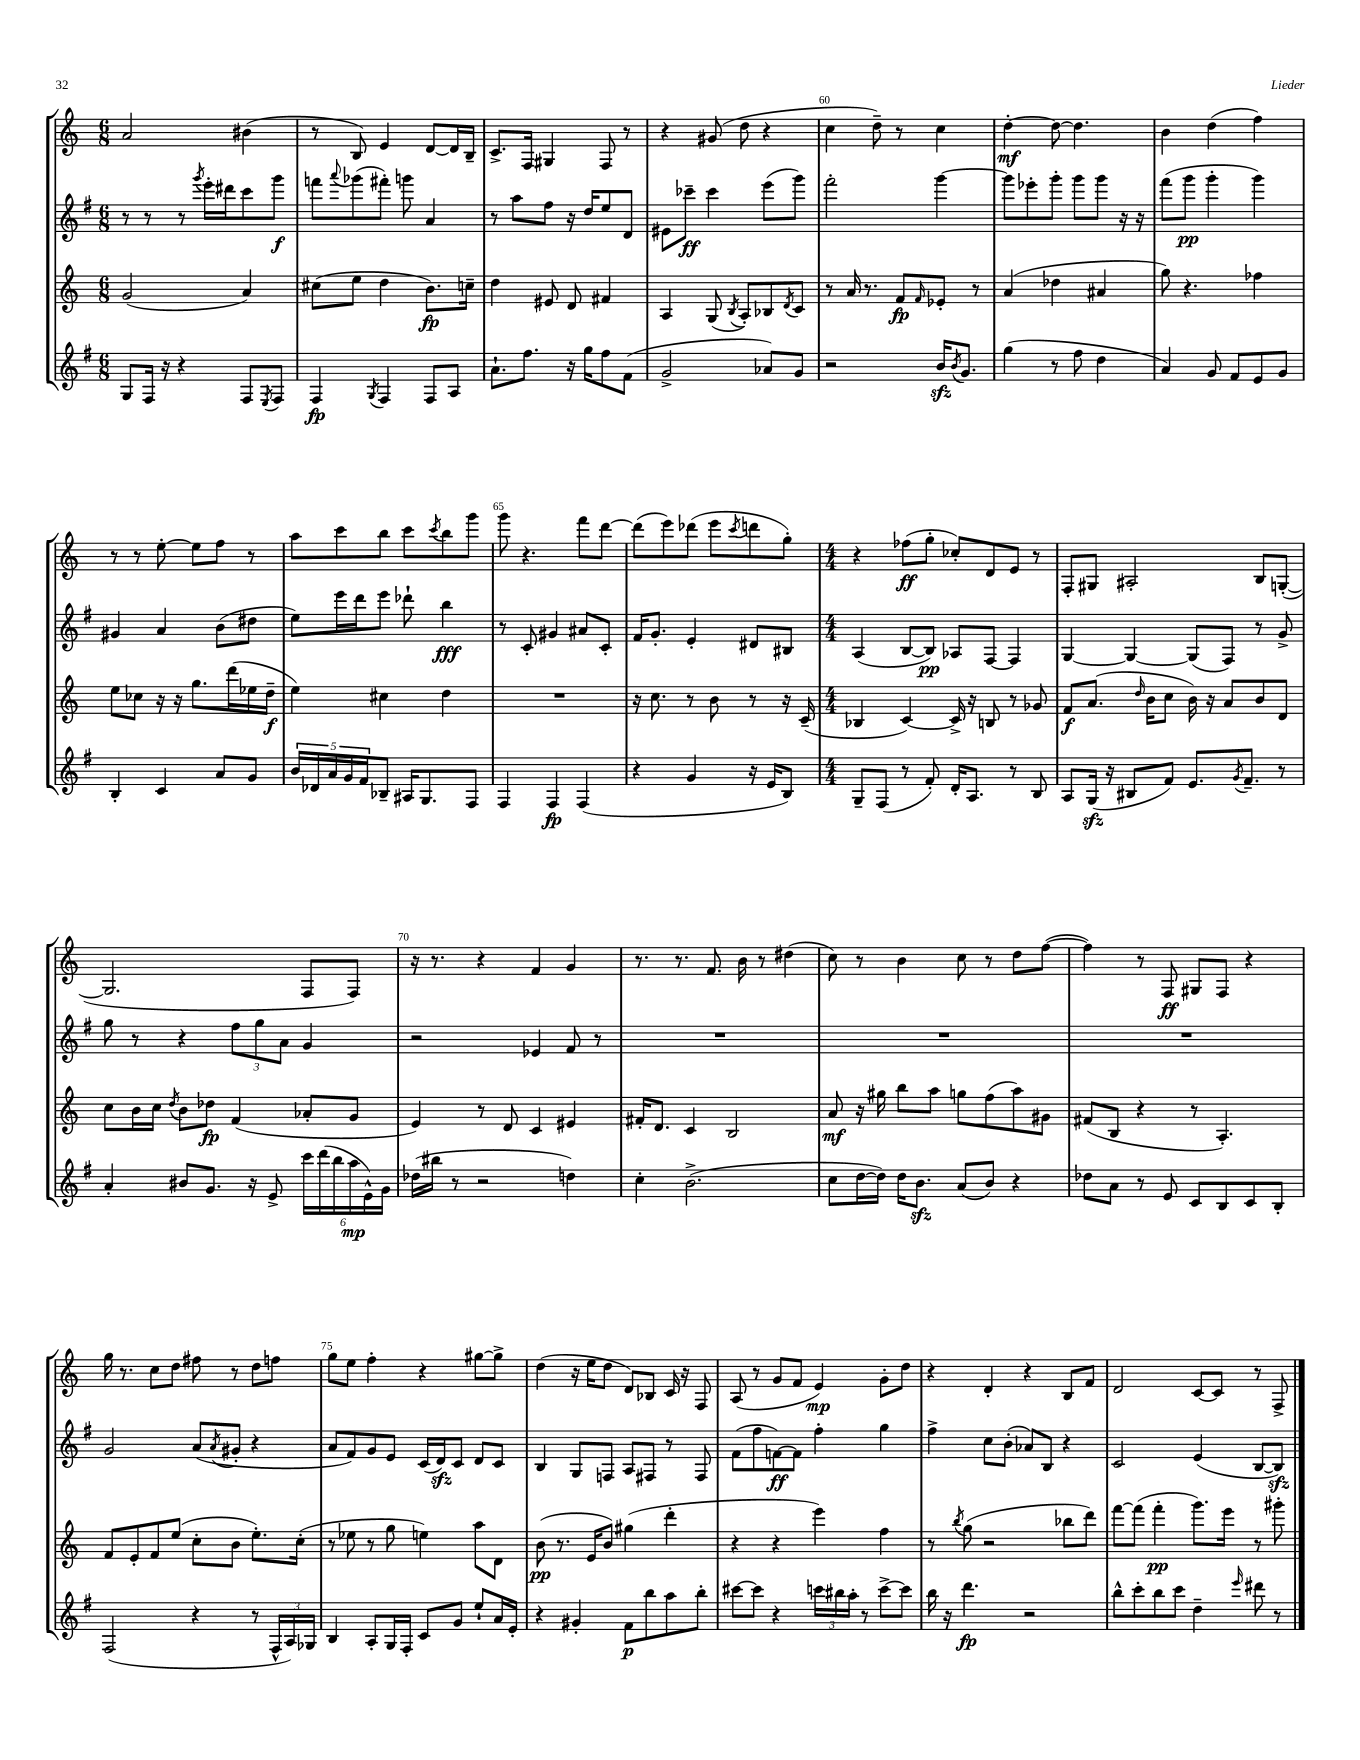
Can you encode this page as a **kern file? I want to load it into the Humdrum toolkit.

**kern	**kern	**kern	**kern
*staff4	*staff3	*staff2	*staff1
*clefG2	*clefG2	*clefG2	*clefG2
*k[f#]	*k[]	*k[f#]	*k[]
*M6/8	*M6/8	*M6/8	*M6/8
8G	(2g	8r	2a
16F#	.	8r	.
16r	.	.	.
4r	.	8r	.
.	.	8qggg	.
.	.	16eee'	.
.	.	16ddd#	.
8F#	4a)	8ccc	(4b#
8qE	.	.	.
8F#	.	8ggg	.
=	=	=	=
4F#	(8cc#	8fff	8r
.	.	8qqaaa	.
.	8ee	(8ggg-	8B)
8qG	.	.	.
4F#	4dd	8fff#')	4e
.	.	8ggg	.
8F#	8.b)	4a	[8d
8A	.	.	16d]
.	16cc~	.	16B~
=	=	=	=
8.a`	4dd	8r	8.c^
.	.	8aa	.
8.ff#	.	.	16F
.	8e#	8ff#	4G#
16r	8d	16r	.
16gg	.	16dd	.
8ff#	4f#	8ee	8F
(8f#	.	8d	8r
=	=	=	=
2g^	4A	8e#	4r
.	.	8ccc-~	.
.	(8G	4ccc-	(8g#
.	8qB	.	.
.	8A')	.	8dd
8a-)	8B-	(8eee	4r
.	8qd	.	.
8g	8c	8ggg)	.
=	=	=	=
2r	8r	2fff#'	4cc
.	16a	.	.
.	8.r	.	.
.	.	.	8dd~)
.	8f	.	8r
.	16qqf	.	.
16b	8e-'	[4ggg	4cc
8qb	.	.	.
8.g	.	.	.
.	8r	.	.
=	=	=	=
(4gg	(4a	8ggg]	[4dd'
.	.	8eee-'	.
8r	4dd-	8ggg'	8dd_
8ff#	.	8ggg	4.dd]
4dd	4a#	8ggg	.
.	.	16r	.
.	.	16r	.
=	=	=	=
4a)	8gg)	(8fff#	4b
.	4.r	8ggg	.
8g	.	4ggg'	(4dd
8f#	.	.	.
8e	4ff-	4ggg)	4ff)
8g	.	.	.
=	=	=	=
4B'	8ee	4g#	8r
.	8cc-	.	8r
4c	16r	4a	[8ee'
.	16r	.	.
.	8.gg	.	8ee]
8a	.	(8b	8ff
.	(16ddd	.	.
8g	16ee-	8dd#	8r
.	16dd~	.	.
=	=	=	=
20b	4ee)	8ee)	8aa
20d-	.	.	.
20a	.	.	.
.	.	16eee	8ccc
20g	.	.	.
.	.	16ddd	.
20f#	.	.	.
8B-~	4cc#	8eee	8bb
16A#	.	8ddd-`	8ccc
8.G	.	.	.
.	.	.	8qccc
.	4dd	4bb	8bb
8F#	.	.	8ggg
=	=	=	=
4F#	2.r	8r	8ggg
.	.	8c'	4.r
4F#	.	4g#	.
(4F#	.	8a#	8fff
.	.	8c'	[8ddd
=	=	=	=
4r	16r	16f#	(8ddd]
.	8.cc	8.g'	.
.	.	.	8eee)
4g	8r	4e'	(8ddd-
.	8b	.	8eee
.	.	.	8qccc
16r	8r	8d#	8ddd
16e	.	.	.
8B)	16r	8B#	8gg')
.	(16c~	.	.
=	=	=	=
*M4/4	*M4/4	*M4/4	*M4/4
8G~	4B-	(4A	4r
(8F#	.	.	.
8r	[4c)	[8B	(8ff-
8f#')	.	8B])	8gg'
16d'	16c^]	8A-	8cc-')
8.A	16r	.	.
.	8B	[8F#	8d
8r	8r	4F#]	8e
8B	8g-	.	8r
=	=	=	=
8A	8f	[4G	8F'
(16G	(8.a	.	8G#
16r	.	.	.
8B#	.	4G_	2A#'
.	16qqdd	.	.
.	16b	.	.
8f#)	8cc	.	.
8.e	16b)	(8G]	.
.	16r	.	.
.	8a	8F#)	.
8qg	.	.	.
8.f#~	.	.	.
.	8b	8r	8B
8r	8d	8g^	([8G'
=	=	=	=
4a'	8cc	8gg	2.G]
.	16b	8r	.
.	16cc	.	.
.	8qdd	.	.
8b#	8b	4r	.
8.g	8dd-	.	.
.	(4f	12ff#	.
16r	.	.	.
.	.	12gg	.
8e^	.	.	.
.	.	12a	.
24ccc	8a-'	4g	8F
(24ddd	.	.	.
24bb	.	.	.
24aa	8g	.	8F)
24e^^)	.	.	.
24g	.	.	.
=	=	=	=
(16dd-	4e)	2r	16r
16bb#	.	.	8.r
8r	.	.	.
2r	8r	.	4r
.	8d	.	.
.	4c	4e-	4f
4dd)	4e#	8f#	4g
.	.	8r	.
=	=	=	=
4cc'	16f#'	1r	8.r
.	8.d	.	.
.	.	.	8.r
(2.b^	4c	.	.
.	.	.	8.f
.	2B	.	.
.	.	.	16b
.	.	.	8r
.	.	.	(4dd#
=	=	=	=
8cc	8a	1r	8cc)
[16dd	16r	.	8r
16dd])	16gg#	.	.
16dd	8bb	.	4b
8.b	.	.	.
.	8aa	.	.
(8a	8gg	.	8cc
8b)	(8ff	.	8r
4r	8aa)	.	8dd
.	8g#	.	([8ff
=	=	=	=
8dd-	(8f#	1r	4ff])
8a	8B	.	.
8r	4r	.	8r
8e	.	.	8F
8c	8r	.	8G#
8B	4.A')	.	8F
8c	.	.	4r
8B'	.	.	.
=	=	=	=
(2F#	8f	2g	16gg
.	.	.	8.r
.	8e'	.	.
.	8f	.	8cc
.	(8ee	.	8dd
4r	8cc'	(8a	8ff#
.	.	8qa	.
.	8b	8g#'	8r
8r	8.ee')	4r	8dd
24F#^^	.	.	8ff
24A)	.	.	.
.	(16cc'	.	.
24G-	.	.	.
=	=	=	=
4B	8r	8a	8gg
.	8ee-	8f#)	8ee
8A'	8r	8g	4ff'
16G	8gg	8e	.
16F#'	.	.	.
8c	4ee)	(16c	4r
.	.	16d)	.
8g	.	8c	.
8ee`	8aa	8d	[8gg#
16a	8d	8c	8gg#^]
16e'	.	.	.
=	=	=	=
4r	(8b	4B	(4dd
.	8.r	.	.
4g#'	.	8G	16r
.	16e	.	16ee
.	8b)	8F	8dd
8f#	(4gg#	8A	8d)
8bb	.	8F#	8B-
8aa	4ddd'	8r	16c
.	.	.	16r
8bb'	.	8F#	8F
=	=	=	=
[8ccc#	4r	(8f#	(8A
8ccc#]	.	8ff#	8r
4r	4r	[8f)	8g
.	.	8f]	8f
24ccc	4eee)	4ff#'	4e)
24bb#	.	.	.
24aa'	.	.	.
8r	.	.	.
[8ccc^	4ff	4gg	8g'
8ccc]	.	.	8dd
=	=	=	=
16bb	8r	4ff#^	4r
16r	.	.	.
.	8qbb	.	.
4.ddd	(8gg	.	.
.	2r	8cc	4d'
.	.	(8b'	.
2r	.	8a-)	4r
.	.	8B	.
.	8bb-	4r	8B
.	8ddd)	.	8f
=	=	=	=
8bb^^	[8fff	2c	2d
8ccc'	(8fff]	.	.
8bb	4fff'	.	.
8ccc	.	.	.
4dd~	8.ggg)	(4e	[8c
.	.	.	8c]
.	16eee	.	.
16qqeee	.	.	.
8ddd#	8r	[8B	8r
8r	8ggg#'	8B])	8F^
==	==	==	==
*-	*-	*-	*-
